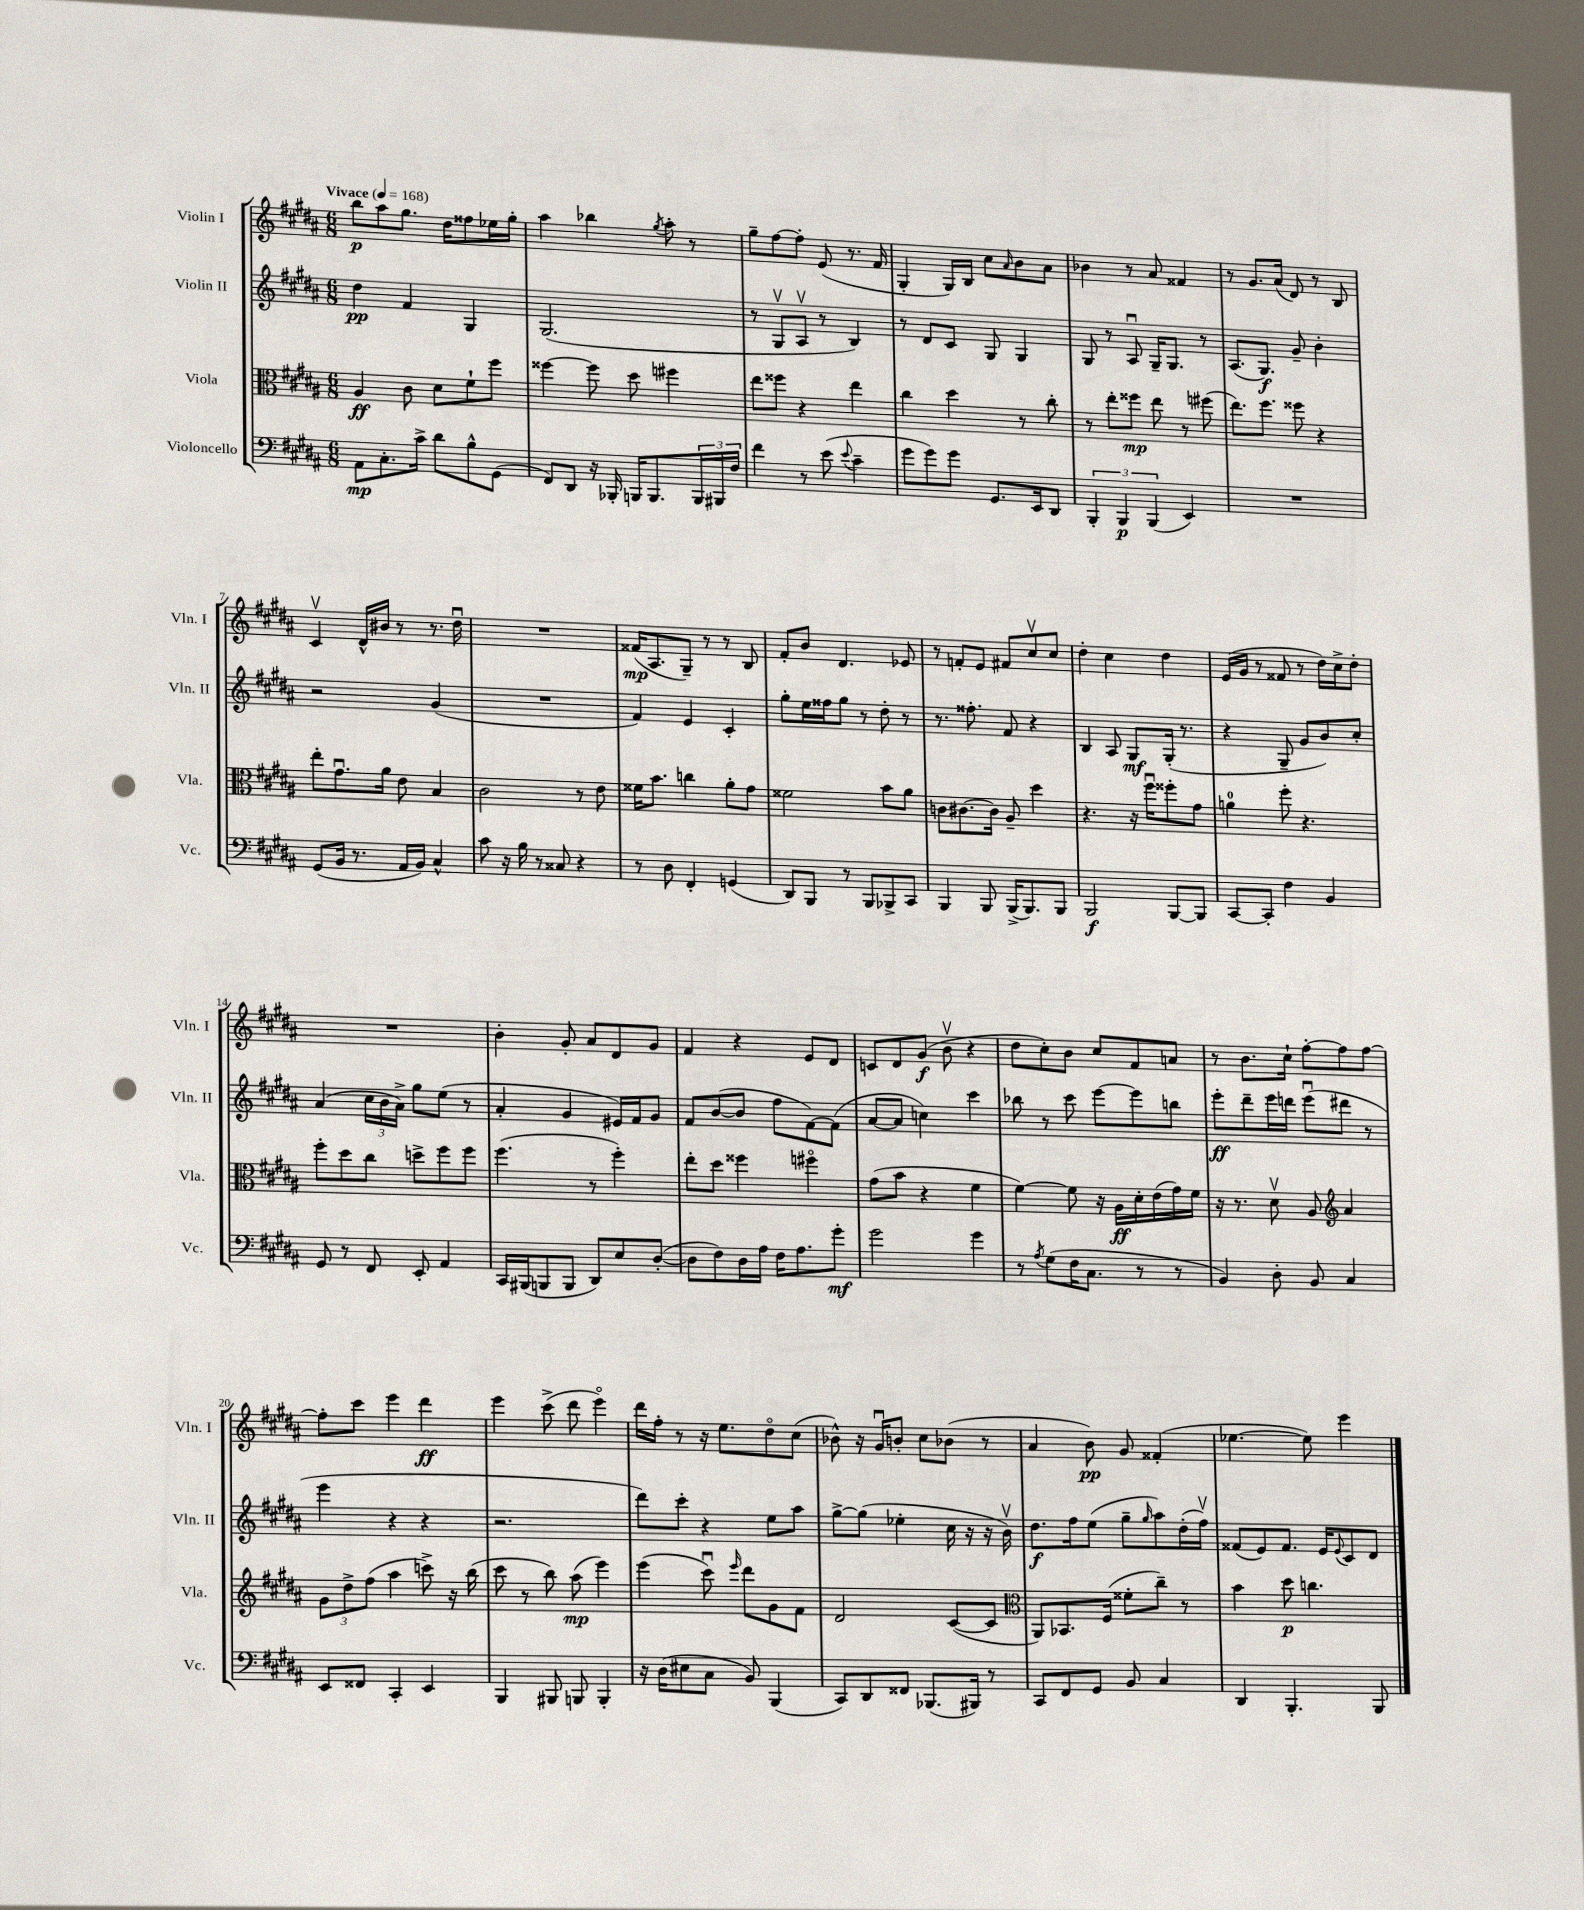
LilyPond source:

<<
\new StaffGroup <<
\new Staff = "s0" \with { instrumentName = "Violin I" shortInstrumentName = "Vln. I" } {
    \clef treble \key b \major \numericTimeSignature \time 6/8 \tempo "Vivace" 4 = 168
    b''8\p ais''8 gis''8. dis''16 fisis''8 ees''16 gis''16-. |
    ais''4 bes''4 \acciaccatura { gis''8 } ais''8-. r8 |
    gis''8-- fis''8~ fis''8-. e'8( r8. fis'16 |
    gis4-. gis16) b16 cis''8 \grace { ais'16 } b'8 ais'8 |
    bes'4 r8 ais'8 fisis'4 |
    r8 gis'8. ais'16( dis'8) r8 b8 |
    cis'4\upbow dis'16-^ bis'16 r8 r8. dis''16\downbow |
    R2. |
    fisis'16\mp( ais8. gis8--) r8 r8 b8 |
    fis'8-. b'8 dis'4. ees'8 |
    r8 f'8-. e'8 fis'8 cis''8\upbow cis''8 |
    dis''4-. cis''4 dis''4 |
    e'16( gis'16 r8 fisis'8 r8 dis''16) cis''16-> dis''8-. |
    R2. |
    b'4-. gis'8-. ais'8 dis'8 gis'8 |
    fis'4 r4 e'8 dis'8 |
    c'8 dis'8 gis'8\f( b'8\upbow r4 |
    dis''8 cis''8-.) b'8 cis''8 fis'8 a'8 |
    r8 b'8. cis''16-! fis''8~-. fis''8 fis''8~ |
    fis''8-. cis'''8 e'''4 dis'''4\ff |
    e'''4 cis'''8->( dis'''8 e'''4\flageolet) |
    dis'''16 fis''16-. r8 r16 e''8. dis''8\flageolet cis''8( |
    bes'8-^) r16 gis'16\downbow b'8-. cis''8 bes'8( r8 |
    ais'4 b'8\pp) gis'8 fisis'4-.( |
    ees''4.~ ees''8) e'''4 \bar "|." |
}
\new Staff = "s1" \with { instrumentName = "Violin II" shortInstrumentName = "Vln. II" } {
    \clef treble \key b \major \numericTimeSignature \time 6/8
    dis''4\pp fis'4 gis4 |
    gis2.( |
    r8 gis8\upbow ais8\upbow r8 b4) |
    r8 dis'8 cis'8 gis8 gis4 |
    gis8 r8 ais8\downbow gis16-- gis8. r8 |
    ais8.( gis8.\f) gis'8-- b'4-. |
    r2 gis'4( |
    R2. |
    fis'4) e'4 cis'4-. |
    gis''8-. e''16 fisis''16 gis''8 r8 dis''8-. r8 |
    r8. fisis''8.-. fis'8 r4 |
    b4 ais8 gis8\mf gis16-.( r8. |
    r4 gis8-- gis'8 b'8) cis''8-. |
    ais'4( \tuplet 3/2 { cis''16 b'16 ais'16->) } gis''8 e''8( r8 |
    ais'4-. gis'4 eis'16) fis'16 gis'8 |
    fis'8 b'8~( b'8 fis''8 fis'8~) fis'8( |
    ais'8~ ais'8 c''4) cis'''4 |
    bes''8 r8 cis'''8 e'''8~ e'''8 b''8 |
    e'''8-.\ff dis'''8-- e'''16 d'''16 e'''8\downbow( dis'''8 r8 |
    e'''4 r4 r4 |
    r2. |
    dis'''8) cis'''8-. r4 e''8 ais''8 |
    gis''8~-> gis''8( ees''4-. cis''16 r16 r16 b'16\upbow) |
    dis''8.\f fis''16 e''8( gis''8-- \grace { gis''16 } ais''8) dis''16-.( fis''16\upbow) |
    fisis'8( e'8) fisis'8. e'16 \appoggiatura { e'8 } cis'8 dis'8 \bar "|." |
}
\new Staff = "s2" \with { instrumentName = "Viola" shortInstrumentName = "Vla." } {
    \clef alto \key b \major \numericTimeSignature \time 6/8
    ais4\ff cis'8 dis'8 fis'8-! fis''8 |
    fisis''4~ fisis''8 dis''8 fis''4 |
    e''8 fisis''8 r4 e''4 |
    cis''4 dis''4 r8 cis''8-. |
    r8 e''8-. fisis''8\mp e''8 r8 fis''8( |
    e''8.) fis''8. fisis''8 r4 |
    e''8-. gis'8.\downbow ais'16 e'8 b4 |
    cis'2 r8 e'8 |
    fisis'16 b'8. c''4 ais'8-. gis'8 |
    fisis'2 b'8 ais'8 |
    c'8 cis'8.~ cis'16 ais8-- dis''4 |
    r4. r16 fis''16\downbow fisis''8-. gis'8 |
    a'4-0 fis''8-. r4. |
    fis''8-. dis''8 cis''8 d''8-> fis''8 fis''8 |
    fis''4.( r8 fis''4-.) |
    e''8-. dis''8 fisis''4 fis''4\flageolet |
    gis'8( b'8 r4 fis'4 |
    fis'4~) fis'8 r16 ais16\ff dis'16-. e'16( gis'16) fis'16 |
    r16 r8. dis'8\upbow ais8 \clef treble ais'4 |
    \tuplet 3/2 { gis'8 dis''8-> fis''8( } ais''4 c'''8->) r16 b''16( |
    cis'''8 r8 b''8) ais''8\mp( e'''4) |
    e'''4( cis'''8\downbow) \grace { e'''16 } dis'''8 gis'8 fis'8 |
    dis'2 cis'8~( cis'8 |
    \clef alto ais,8) bes,8. fis16( fisis'8-. cis''8--) r8 |
    b'4 dis''8\p c''4. \bar "|." |
}
\new Staff = "s3" \with { instrumentName = "Violoncello" shortInstrumentName = "Vc." } {
    \clef bass \key b \major \numericTimeSignature \time 6/8
    ais,8\mp cis8.-. cis'16-> dis'8 b8-^ gis,8( |
    fis,8) dis,8 r16 bes,,16-. b,,16 b,,8. \tuplet 3/2 { b,,16 bis,,16 fis16 } |
    fis'4 r8 e'8( \appoggiatura { e'8 } cis'4-- |
    gis'8 gis'8) gis'8 gis,8. e,16 dis,8 |
    \tuplet 3/2 { b,,4-. b,,4\p b,,4( } e,4) |
    R2. |
    gis,8( b,16 r8. ais,16 b,16) cis4-^ |
    cis'8 r16 b16 r8 cisis8 r4 |
    r8 dis8 fis,4-. g,4( |
    dis,8) b,,8 r8 b,,8 bes,,8-> cis,8 |
    b,,4 b,,8 b,,16->( b,,8.) b,,8 |
    b,,2\f b,,8~ b,,8 |
    cis,8~ cis,8-. fis4 b,4 |
    gis,8 r8 fis,8 e,8-. ais,4 |
    cis,16 bis,,16( b,,8 b,,8 dis,8) e8 dis8~-.( |
    dis8 fis8) dis16 ais16 fis16 ais8. gis'8-.\mf |
    gis'2 gis'4 |
    r8 \acciaccatura { ais8 } gis8( fis16 cis8. r8 r8 |
    b,4) dis8-. b,8 cis4 |
    e,8 fisis,8 cis,4-. e,4 |
    b,,4 bis,,8 b,,8 b,,4-. |
    r16 dis16( eis8 cis8 b,8) b,,4( |
    cis,8) dis,8 fisis,8 bes,,8.( bis,,16) r8 |
    cis,8 fis,8 gis,8 b,8 cis4 |
    dis,4 b,,4.-. b,,8 \bar "|." |
}
>>
>>
